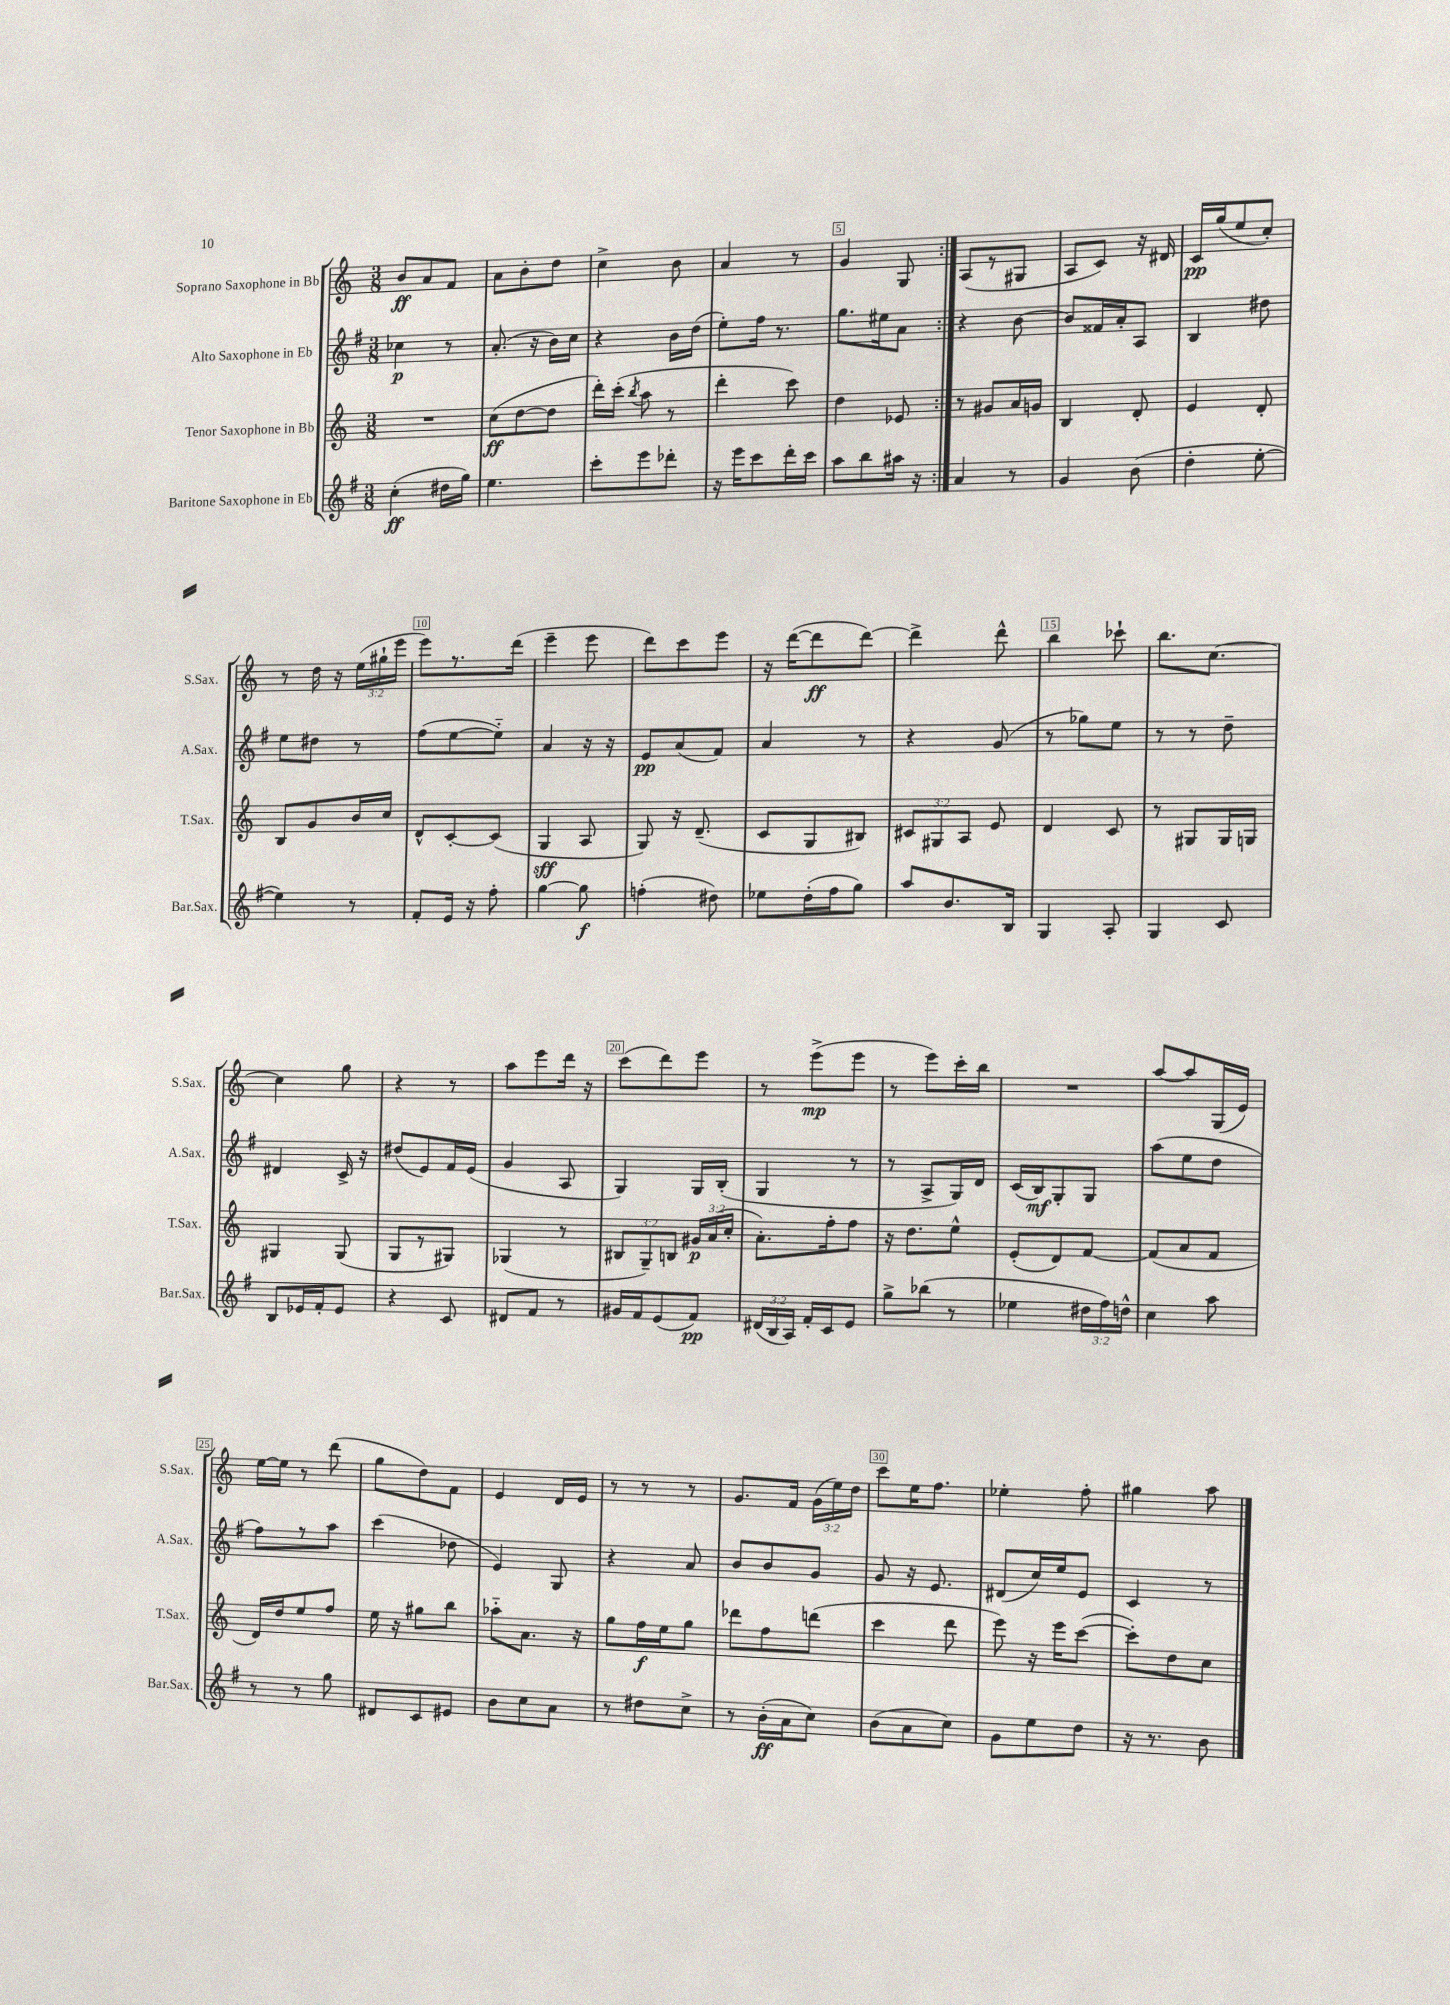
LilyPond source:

<<
\new StaffGroup <<
\new Staff = "s0" \with { instrumentName = "Soprano Saxophone in Bb" shortInstrumentName = "S.Sax." } {
    \clef treble \key c \major \numericTimeSignature \time 3/8 \override Staff.TupletNumber.text = #tuplet-number::calc-fraction-text
    \autoBeamOff \repeat volta 2 { b'8[\ff a'8 f'8] |
    a'8[ b'8-. d''8] |
    c''4-> b'8 |
    a'4 r8 |
    g'4 g8 | }
    a8[( r8 gis8] |
    a8[ c'8]) r16 dis'16 |
    c'16[\pp g''16( e''8 c''8]-.) |
    r8 d''16 r16 \tuplet 3/2 { e''16[( gis''16-! e'''16] } |
    e'''8[) r8. d'''16]( |
    e'''4-- e'''8 |
    d'''8[) c'''8 e'''8] |
    r16 d'''16[~( d'''8\ff d'''8]~) |
    d'''4-> d'''8-^ |
    b''4 ces'''8-! |
    b''8.[ c''8.]~ |
    c''4 g''8 |
    r4 r8 |
    a''8[ e'''8 d'''16] r16 |
    c'''8[( d'''8) e'''8] |
    r8 e'''8[->\mp( e'''8] |
    r8 e'''8[) c'''16-. b''16] |
    R4. |
    a''8[~ a''8 g16( e'16]) |
    e''16[~ e''16] r8 d'''8( |
    g''8[ d''8) f'8] |
    e'4 d'16[ e'16] |
    r8 r8 r8 |
    g'8.[ f'16] \tuplet 3/2 { g'16[( e''16) d''16] } |
    c'''8[ e''16 f''8.] |
    ees''4-. f''8-. |
    gis''4 a''8 \bar "|." |
}
\new Staff = "s1" \with { instrumentName = "Alto Saxophone in Eb" shortInstrumentName = "A.Sax." } {
    \clef treble \key g \major \numericTimeSignature \time 3/8
    \autoBeamOff \repeat volta 2 { ces''4\p r8 |
    a'8.-.( r16 b'16[) c''16] |
    r4 b'16[ d''16]( |
    e''8[-.) fis''16] r8. |
    g''8.[ eis''16 a'8] | }
    r4 b'8~ |
    b'8[ fisis'16 a'16-. a8] |
    b4 dis''8 |
    e''8[ dis''8] r8 |
    fis''8[( e''8~ e''8]-_) |
    a'4 r16 r16 |
    e'8[\pp a'8( fis'8]) |
    a'4 r8 |
    r4 g'8( |
    r8 ges''8[) e''8] |
    r8 r8 d''8-- |
    dis'4 c'16-> r16 |
    dis''8[( e'8) fis'16 e'16]( |
    g'4 a8 |
    g4) g16[ b16]-.( |
    g4 r8 |
    r8 a8[-> g16) d'16] |
    c'16[( b16\mf) g8-. g8] |
    a''8[( e''8 d''8] |
    fis''8[) r8 a''8] |
    c'''4( des''8 |
    e'4) g8 |
    r4 a'8 |
    b'8[ b'8 g'8] |
    g'8 r16 e'8. |
    dis'8[( c''16) e''16 e'8] |
    c'4 r8 \bar "|." |
}
\new Staff = "s2" \with { instrumentName = "Tenor Saxophone in Bb" shortInstrumentName = "T.Sax." } {
    \clef treble \key c \major \numericTimeSignature \time 3/8 \override Staff.TupletNumber.text = #tuplet-number::calc-fraction-text
    \autoBeamOff \repeat volta 2 { R4. |
    c''8[\ff( d''8~ d''8] |
    d'''16[-.) c'''16]-.( \acciaccatura { b''8 } a''8 r8 |
    d'''4-. c'''8) |
    d''4 ees'8 | }
    r8 gis'8[ a'16 g'16] |
    b4 d'8-. |
    e'4 d'8-. |
    b8[ g'8 b'16 c''16] |
    d'8[-^ c'8~-. c'8]( |
    g4\sff a8 |
    g8) r16 d'8.--( |
    c'8[ g8 bis8]) |
    \tuplet 3/2 { cis'8[ gis8 a8] } e'8 |
    d'4 c'8 |
    r8 gis8[ gis16 g16] |
    gis4 gis8( |
    g8[ r8 gis8]) |
    ges4( r8 |
    \tuplet 3/2 { bis8[ g8--) b8] } \tuplet 3/2 { gis'16[\p a'16( c''16]-. } |
    a'8.[-.) f''16-. f''8] |
    r16 d''8.[ e''8]-^ |
    e'8[-.( d'8) f'8]~ |
    f'8[( a'8 f'8] |
    d'16[) d''16 e''8 f''8] |
    e''16 r16 gis''8[ b''8] |
    aes''8[-_ a'8.] r16 |
    g''8[ f''16\f e''16 g''8] |
    des'''8[ f''8 d'''8]( |
    c'''4 d'''8 |
    e'''8) r16 e'''16[ c'''8]~( |
    c'''8[-.) d''8 c''8] \bar "|." |
}
\new Staff = "s3" \with { instrumentName = "Baritone Saxophone in Eb" shortInstrumentName = "Bar.Sax." } {
    \clef treble \key g \major \numericTimeSignature \time 3/8 \override Staff.TupletNumber.text = #tuplet-number::calc-fraction-text
    \autoBeamOff \repeat volta 2 { c''4-.\ff( dis''16[ g''16]) |
    e''4. |
    c'''8[-. e'''8 des'''8]-. |
    r16 e'''16[ c'''8 d'''16-. c'''16] |
    a''8[ b''8 ais''16] r16 | }
    a'4 r8 |
    g'4 b'8( |
    d''4-. e''8~-. |
    e''4) r8 |
    fis'8[-. e'16] r16 fis''8-. |
    g''4~ g''8\f |
    f''4-.( dis''8) |
    ees''8[ d''16-.( fis''16 g''8]) |
    a''8[ b'8. b16] |
    g4 a8-. |
    g4 c'8 |
    b8[ ees'16 fis'16-. ees'8] |
    r4 c'8 |
    dis'8[ fis'8] r8 |
    gis'16[ fis'16 e'8( fis'8]\pp) |
    \tuplet 3/2 { dis'16[( b16 a16]) } fis'16[-. c'16 e'8] |
    g''8[-> bes''8]( r8 |
    ees''4 \tuplet 3/2 { dis''16[ fis''16) d''16]-^ } |
    c''4 a''8 |
    r8 r8 g''8 |
    dis'8[ c'8 eis'8] |
    b'8[ c''8 a'8] |
    r8 dis''8[ c''8]-> |
    r8 b'16[-.\ff( a'16 c''8]) |
    b'8[( a'8 c''8]) |
    g'8[ e''8 d''8] |
    r16 r8. b'8 \bar "|." |
}
>>
>>
\layout { \context { \Score \override BarNumber.break-visibility = ##(#f #t #t) barNumberVisibility = #(every-nth-bar-number-visible 5) \override BarNumber.stencil = #(make-stencil-boxer 0.1 0.3 ly:text-interface::print) } }
